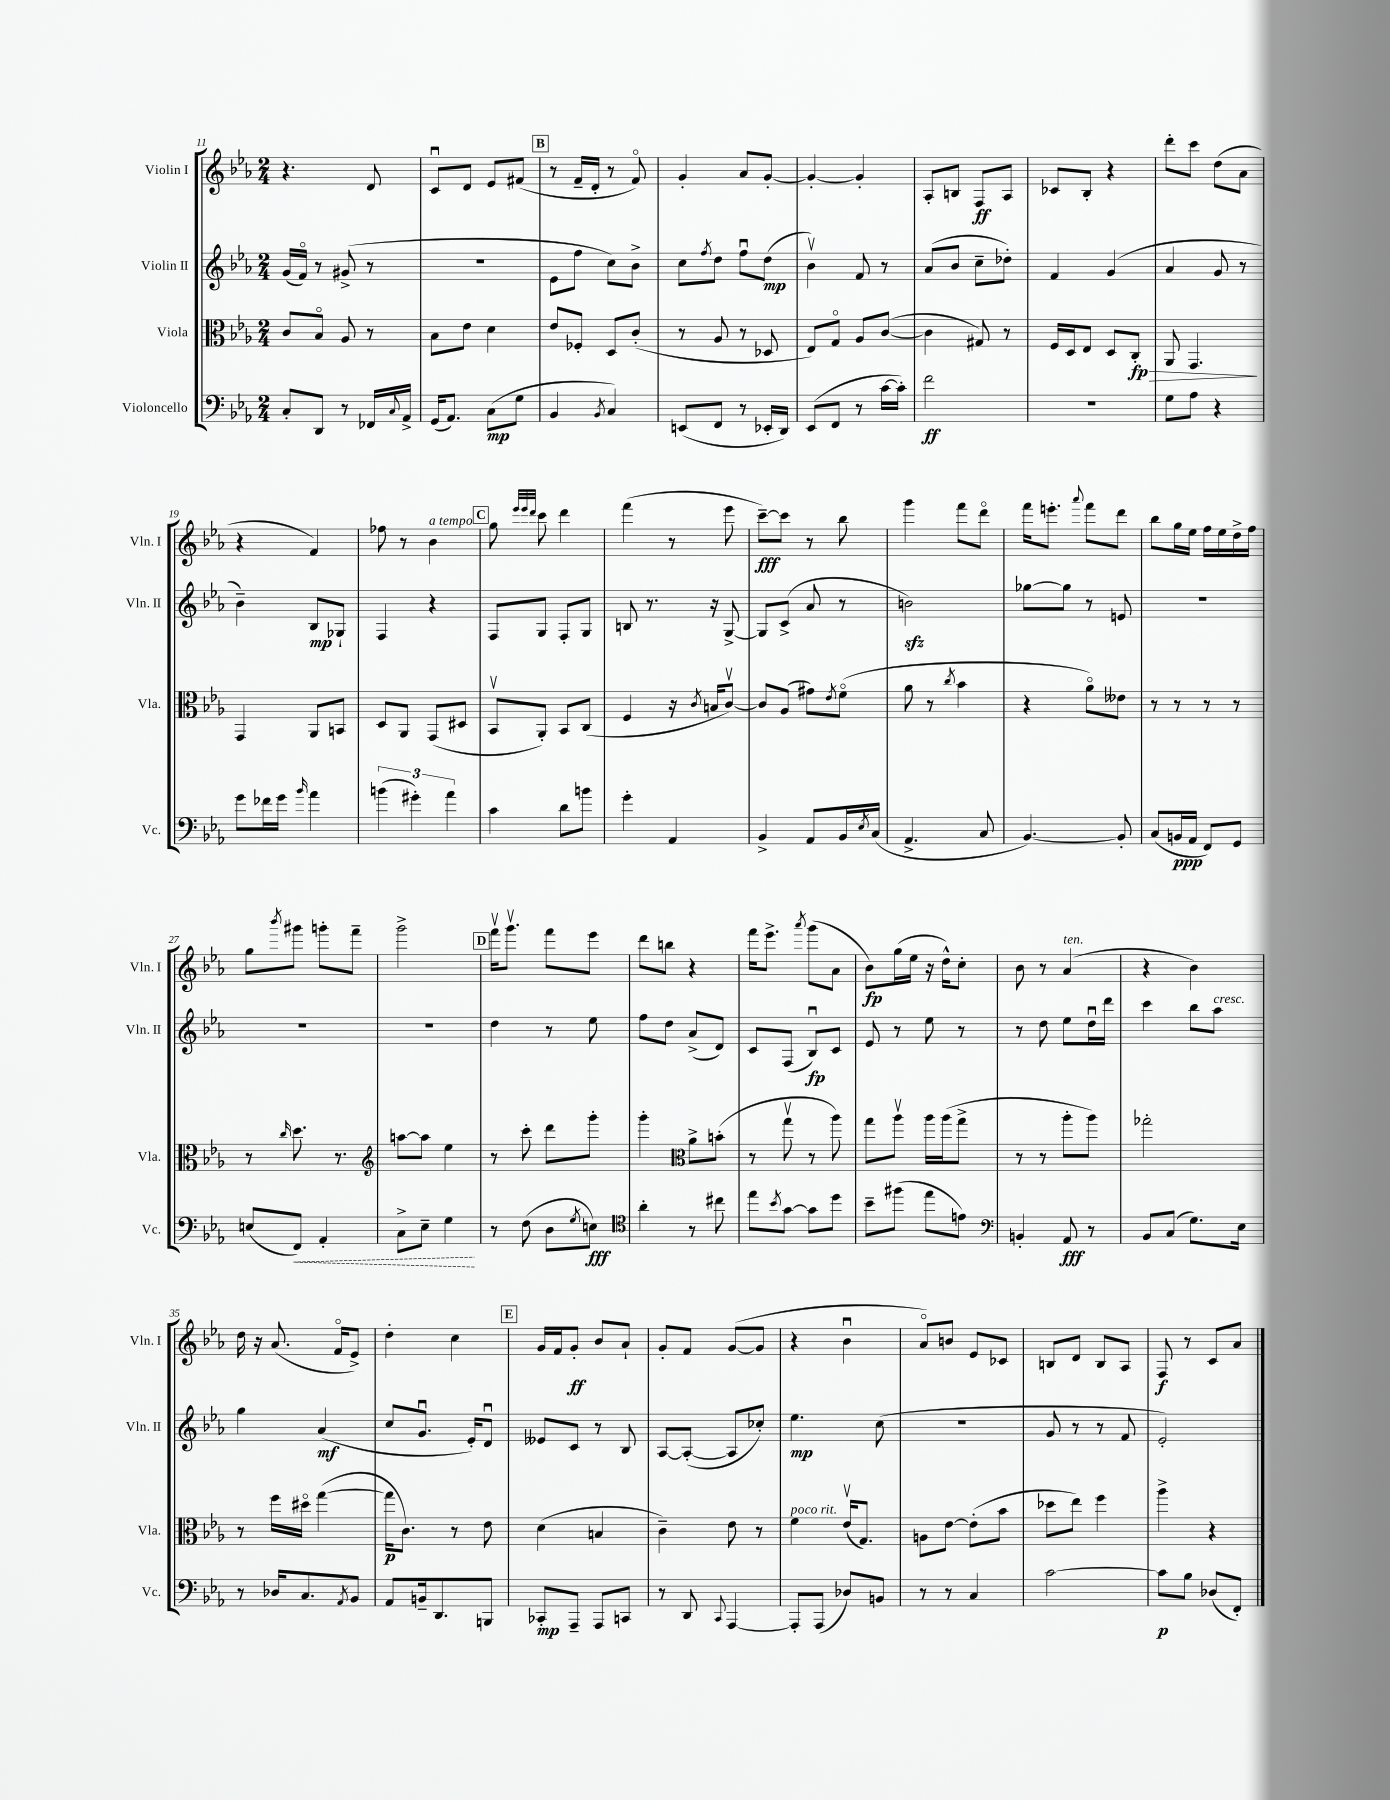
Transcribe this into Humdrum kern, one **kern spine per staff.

**kern	**kern	**kern	**kern
*staff4	*staff3	*staff2	*staff1
*clefF4	*clefC3	*clefG2	*clefG2
*k[b-e-a-]	*k[b-e-a-]	*k[b-e-a-]	*k[b-e-a-]
*M2/4	*M2/4	*M2/4	*M2/4
8C'/L	8c/L	(16g/LL	4.r
.	.	16fo/JJ)	.
8DD/J	8B-o/J	8r	.
8r	8A-/	(8g#^/	.
16FF-/LL	8r	8r	8d/
8qqC/	.	.	.
16AA-^/JJ	.	.	.
=	=	=	=
(16GG/LK	8B-\L	2r	8cu/L
8.AA-/J)	.	.	.
.	8e-\J	.	8d/J
(8C\L	4d\	.	8e-/L
8G\J	.	.	(8f#/J
=	=	=	=
4BB-/	8e-/L	8e-\L	8r
.	8F-'/J	8ff\J	16f~/LL
.	.	.	16d'/JJ
8qBB-/	.	.	.
4C/)	8D/L	8cc\L)	8r
.	(8c'/J	8b-^\J	8fo/)
=	=	=	=
(8EE/L	8r	8cc\L	4g'/
.	.	8qff/	.
8FF/J	8A-/	8dd\J	.
8r	8r	8ffu\L	8a-/L
16EE-'/LL	8D-/	(8dd\J	[8g'/J
16DD/JJ)	.	.	.
=	=	=	=
(8EE-/L	8E-/L)	4b-v\)	4g'/_
8FF/J	8Go/J	.	.
8r	8A-/L	8f/	4g'/]
[16c\LL	([8c/J	8r	.
16c'\]JJ)	.	.	.
=	=	=	=
2f\	4c\]	(8a-/L	8A-'/L
.	.	8b-/J	8B/J
.	8G#/)	8cc~\L	8F/L
.	8r	8dd-'\J)	8A-/J
=	=	=	=
2r	16F/LL	4f/	8c-/L
.	16D/J	.	.
.	8E-/J	.	8B-'/J
.	8D/L	(4g/	4r
.	8C'/J	.	.
=	=	=	=
8G\L	8AA-/	4a-/	8ddd'\L
8A-\J	4.GG/	.	8ccc\J
4r	.	8g/	(8dd\L
.	.	8r	8a-\J
=	=	=	=
8g\L	4GG/	4b-~\)	4r
16f-\L	.	.	.
16g\JJ	.	.	.
16qqb-/	.	.	.
4a-\	8AA-/L	8B-/L	4f/)
.	8BB/J	8G-`/J	.
=	=	=	=
(6b\	8D/L	4F/	8ff-\
.	8AA-/J	.	8r
6g#'\)	.	.	.
.	(8GG/L	4r	4b-\
6a-\	.	.	.
.	8D#/J	.	.
=	=	=	=
4c\	8BB-v/L	8F/L	8gg\
.	.	.	32qqeee-/LLL
.	.	.	32qqeee-/
.	.	.	32qqddd/JJJ
.	8AA-'/J)	8G/J	8ccc\
8d\L	8BB-/L	8F'/L	4ddd\
8b\J	(8C/J	8G/J	.
=	=	=	=
4g'\	4F/	8B/	(4fff\
.	.	8.r	.
4AA-/	16r	.	8r
.	8qc/	.	.
.	16B/LK	16r	.
.	[8cv/J)	[8G^/	8eee-\
=	=	=	=
4BB-^/	8c/]L	8G/]L	[8ccc~\L)
.	(8A-/J	(8c^/J	8ccc\]J
8AA-/L	8g#\L)	8a-/	8r
.	8qe-/	.	.
16BB-/L	(8fo\J	8r	8bb-\
8qE-/	.	.	.
(16C/JJ	.	.	.
=	=	=	=
4.AA-^/	8a-\	2b\)	4ggg\
.	8r	.	.
.	8qcc/	.	.
.	4b-\	.	8fff\L
8C/	.	.	8dddo\J
=	=	=	=
[4.BB-/)	4r	[8gg-\L	16fff\LK
.	.	.	8.eee'\J
.	.	8gg-\]J	.
.	.	.	8qqaaa-/
.	8a-o\L)	8r	8fff\L
8BB-'/]	8e--\J	8e/	8ddd\J
=	=	=	=
(8C/L	8r	2r	8bb-\L
16BB/L	8r	.	16gg\L
16AA-/JJ	.	.	16ee-\JJ
8FF/L)	8r	.	16ff\LL
.	.	.	16ee-\
8GG/J	8r	.	16dd^\
.	.	.	16ff\JJ
=	=	=	=
(8E/L	8r	2r	8gg\L
.	16qqcc/	.	8qbbb-/
8FF/J)	8.dd\	.	8ggg#\J
4AA-'/	.	.	8ggg'\L
.	8.r	.	.
.	.	.	8fff~\J
=	=	=	=
*	*clefG2	*	*
8C^\L	[8aa\L	2r	2ggg^\
8E-~\J	8aa\]J	.	.
4G\	4ee-\	.	.
=	=	=	=
8r	8r	4dd\	16fffv\LK
.	.	.	8.gggv\J
(8F\	8ccc'\	.	.
8D\L	8ddd\L	8r	8fff\L
8qG/	.	.	.
8E\J)	8ggg'\J	8ee-\	8eee-\J
=	=	=	=
*clefC4	*	*	*
4a-'\	4ggg'\	8ff\L	8ddd\L
.	.	8dd\J	8bb\J
*	*clefC3	*	*
8r	8a-^\L	(8a-^/L	4r
8cc#\	(8b'\J	8d/J)	.
=	=	=	=
8ee-\L	8r	8c/L	16fff\LK
.	.	.	8.eee-^\J
8qb-/	.	.	.
[8g\J	8ggv\	(8F/J	.
.	.	.	8qaaa-/
8g\]L	8r	8B-u/L)	(8ggg\L
8dd\J	8aa-\)	8c/J	8a-\J
=	=	=	=
8b-~\L	8gg\L	8e-/	8b-\L)
(8ff#\J	8aa-v\J	8r	(16gg\L
.	.	.	16ee-\JJ
8ee-\L	16aa-\LL	8ee-\	16r
.	(16aa-\J	.	16dd^^\LK)
8e\J)	8gg^\J	8r	8cc'\J
=	=	=	=
*clefF4	*	*	*
4BB'/	8r	8r	8b-\
.	8r	8dd\	8r
8AA-/	8aa-'\L	8ee-\L	(4a-/
8r	8aa-\J)	16ddu\L	.
.	.	16ddd\JJ	.
=	=	=	=
8BB-/L	2gg-'\	4ccc\	4r
(8C/J	.	.	.
8.G\L)	.	8bb-\L	4b-\)
.	.	8aa-\J	.
16E-\Jk	.	.	.
=	=	=	=
8r	8r	4gg\	16dd\
.	.	.	16r
16D-/LK	16ff\LL	.	(8.a-/
8.C/	16dd#o\JJ	.	.
.	([4gg\	(4a-/	.
.	.	.	16fo/LK
8qAA-/	.	.	.
8BB-/J	.	.	8e-^/J)
=	=	=	=
8AA-/L	16gg\]LK	8cc/L	4dd'\
.	8.c\J)	.	.
16BB~/k	.	8.gu/J	.
8.DD/	.	.	.
.	8r	.	4cc\
.	.	16e-'/LK)	.
8BBB/J	8e-\	8du/J	.
=	=	=	=
8CC-'/L	(4d\	8e--/L	16g/LL
.	.	.	16f/J
8AAA-~/J	.	8c/J	8g'/J
8AAA-/L	4B/	8r	8b-/L
8CC/J	.	8B-/	8a-`/J
=	=	=	=
8r	4c~\)	[8A-/L	8g'/L
8DD/	.	(8A-'/_J	8f/J
8qqCC/	.	.	.
[4AAA-/	8e-\	8A-/]L	([8g/L
.	8r	8cc-'/J)	8g/]J
=	=	=	=
8AAA-'/]L	4f\	4.ee-\	4r
(8AAA-/J	.	.	.
8D-/L)	(16e-v/LK	.	4b-u\
.	8.G/J)	.	.
8BB/J	.	(8cc\	.
=	=	=	=
8r	8A\L	2r	8a-o/L)
8r	[8e-\J	.	8b/J
4C/	(8e-'\]L	.	8e-/L
.	8b-\J	.	8c-/J
=	=	=	=
[2c\	8dd-\L	8g/	8B/L
.	8ee-\J)	8r	8d/J
.	4ff\	8r	8B/L
.	.	8f/	8A-/J
=	=	=	=
8c\]L	4aa-^\	2e-'/)	8F/
8B-\J	.	.	8r
(8D-/L	4r	.	8c/L
8FF'/J)	.	.	8a-/J
==	==	==	==
*-	*-	*-	*-
